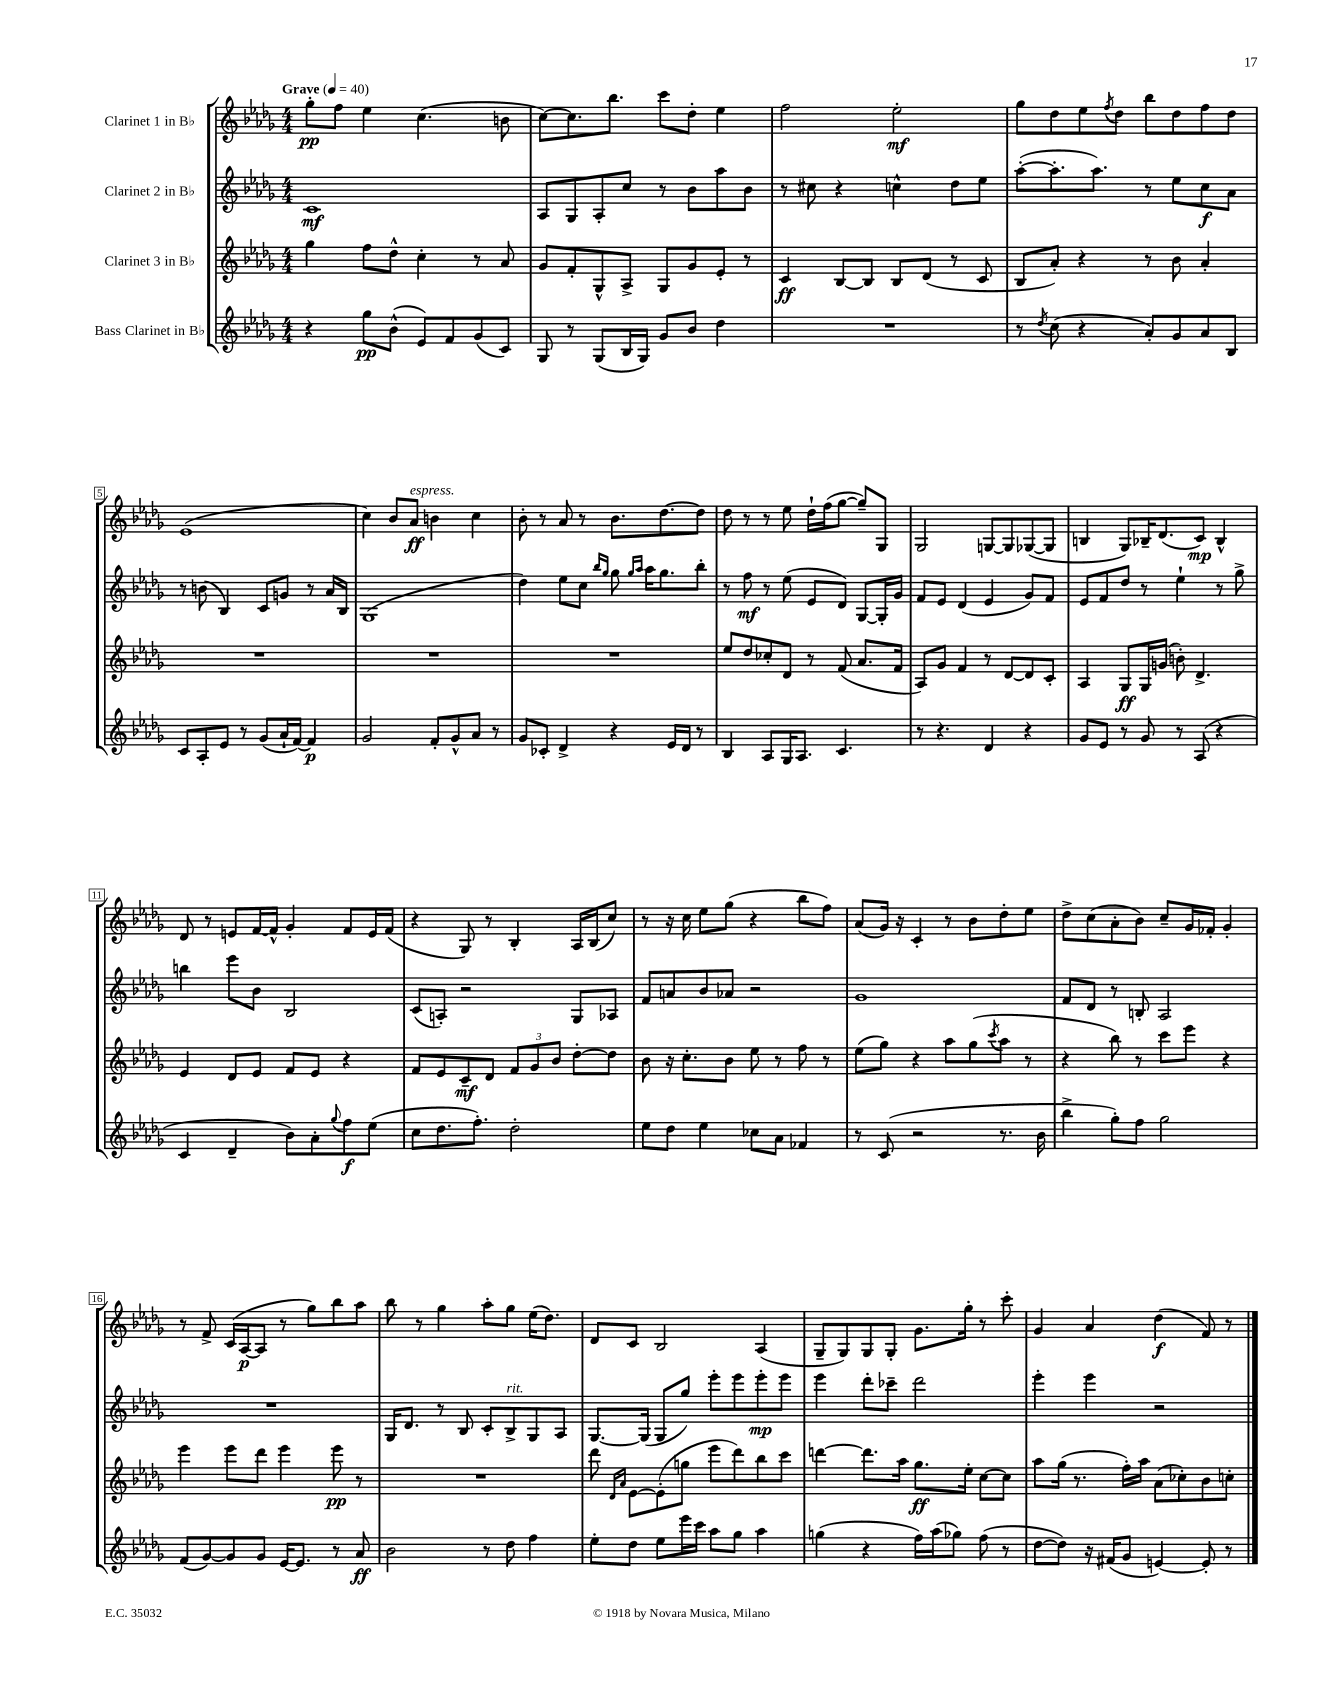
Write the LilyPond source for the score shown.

<<
\new StaffGroup <<
\new Staff = "s0" \with { instrumentName = "Clarinet 1 in Bb" } {
    \clef treble \key des \major \numericTimeSignature \time 4/4 \tempo "Grave" 4 = 40
    ges''8-.\pp f''8 ees''4 c''4.( b'8 |
    c''8~) c''8. bes''8. c'''8 des''8-. ees''4 |
    f''2 ees''2-.\mf |
    ges''8 des''8 ees''8 \acciaccatura { f''8 } des''8 bes''8 des''8 f''8 des''8 |
    ees'1( |
    c''4) bes'8 aes'8\ff^\markup { \italic "espress." } b'4 c''4 |
    bes'8-. r8 aes'8 r8 bes'8. des''8.~ des''8 |
    des''8 r8 r8 ees''8 des''16-! f''16( ges''8~ ges''8--) ges8 |
    ges2 g8~ g8 ges8~( ges8 |
    b4 ges8) bes16-- des'8.( c'8\mp) bes4-^ |
    des'8 r8 e'8 f'16~ f'16-^ ges'4-. f'8 e'16 f'16( |
    r4 ges8) r8 bes4-. aes16 bes16( c''8) |
    r8 r16 c''16 ees''8 ges''8( r4 bes''8 f''8) |
    aes'8( ges'16) r16 c'4-. r8 bes'8 des''8-. ees''8 |
    des''8-> c''8( aes'8-. bes'8) c''8-- ges'16 fes'16-. ges'4-. |
    r8 f'8-> c'16( aes16~\p aes8 r8 ges''8) bes''8 aes''8 |
    bes''8 r8 ges''4 aes''8-. ges''8 ees''16( des''8.) |
    des'8 c'8 bes2 aes4( |
    ges8-- ges8) ges8 ges8-. ges'8. ges''16-. r8 c'''8-. |
    ges'4 aes'4 des''4\f( f'8) r8 \bar "|." |
}
\new Staff = "s1" \with { instrumentName = "Clarinet 2 in Bb" } {
    \clef treble \key des \major \numericTimeSignature \time 4/4
    c'1\mf |
    aes8 ges8 aes8-. c''8 r8 bes'8 aes''8 bes'8 |
    r8 cis''8 r4 c''4-^ des''8 ees''8 |
    aes''8~-.( aes''8.-. aes''8.) r8 ees''8 c''8\f aes'8 |
    r8 b'8( bes4) c'8 g'8 r8 aes'16 bes16 |
    ges1( |
    des''4) ees''8 c''8 \grace { bes''16 ges''16 } ges''8 \grace { ges''16 aes''16 } aes''16 ges''8. bes''8-. |
    r8 f''8\mf r8 ees''8( ees'8 des'8) ges8~ ges16-. ges'16 |
    f'8 ees'8 des'4( ees'4 ges'8) f'8 |
    ees'8 f'8 des''8 r8 ees''4-! r8 ges''8-> |
    b''4 ees'''8 bes'8 bes2 |
    c'8( a8-.) r2 ges8 aes8 |
    f'8 a'8 bes'8 aes'8 r2 |
    ges'1 |
    f'8 des'8 r8 b8-. aes2 |
    R1 |
    ges16 des'8. r8 bes8 c'8-. bes8->^\markup { \italic "rit." } ges8 aes8 |
    ges8.~ ges16( ges8 ges''8) ees'''8-. ees'''8 ees'''8-.\mp ees'''8 |
    ees'''4 des'''8-. ces'''8-- des'''2 |
    ees'''4-. ees'''4 r2 \bar "|." |
}
\new Staff = "s2" \with { instrumentName = "Clarinet 3 in Bb" } {
    \clef treble \key des \major \numericTimeSignature \time 4/4
    ges''4 f''8 des''8-^ c''4-. r8 aes'8 |
    ges'8 f'8-. ges8-^ aes8-> ges8 ges'8 ees'8-. r8 |
    c'4\ff bes8~ bes8 bes8 des'8( r8 c'8 |
    bes8 aes'8-.) r4 r8 bes'8 aes'4-. |
    R1 |
    R1 |
    R1 |
    ees''8 des''8 ces''8-. des'8 r8 f'8( aes'8. f'16 |
    aes8) ges'8 f'4 r8 des'8~ des'8 c'8-. |
    aes4 ges8\ff ges16 g'16( b'8-.) des'4.-> |
    ees'4 des'8 ees'8 f'8 ees'8 r4 |
    f'8 ees'8 c'8--\mf des'8 \tuplet 3/2 { f'8 ges'8 bes'8 } des''8~-. des''8 |
    bes'8 r16 c''8.-. bes'8 ees''8 r8 f''8 r8 |
    ees''8( ges''8) r4 aes''8 ges''8( \acciaccatura { c'''8 } aes''8 r8 |
    r4 bes''8) r8 c'''8 ees'''8 r4 |
    ees'''4 ees'''8 des'''8 ees'''4 ees'''8\pp r8 |
    R1 |
    des'''8 \grace { des'16 aes'16 } ees'8~ ees'8-.( g''8 ees'''8 des'''8) bes''8 c'''8 |
    d'''4~ d'''8. aes''16 ges''8.\ff ees''16-. c''8~ c''8 |
    aes''8 ges''16( r8. f''16-.) aes''16 aes'8( ces''8-.) bes'8 c''8-. \bar "|." |
}
\new Staff = "s3" \with { instrumentName = "Bass Clarinet in Bb" } {
    \clef treble \key des \major \numericTimeSignature \time 4/4
    r4 ges''8\pp bes'8-^( ees'8) f'8 ges'8( c'8) |
    ges8 r8 ges8( bes16 ges16) ges'8 bes'8 des''4 |
    R1 |
    r8 \acciaccatura { des''8 } c''8( r4 aes'8-.) ges'8 aes'8 bes8 |
    c'8 aes8-. ees'8 r8 ges'8( aes'16-! f'16~) f'4\p |
    ges'2 f'8-. ges'8-^ aes'8 r8 |
    ges'8 ces'8-. des'4-> r4 ees'16 des'16 r8 |
    bes4 aes8 ges16 aes8. c'4. |
    r8 r4. des'4 r4 |
    ges'8 ees'8 r8 ges'8 r8 aes8( r4 |
    c'4 des'4-- bes'8) aes'8-. \appoggiatura { ges''8 } f''8\f ees''8( |
    c''8 des''8. f''8.-.) des''2-. |
    ees''8 des''8 ees''4 ces''8 aes'8 fes'4 |
    r8 c'8( r2 r8. bes'16 |
    bes''4-> ges''8-.) f''8 ges''2 |
    f'8( ges'8~) ges'8 ges'8 ees'16~ ees'8. r8 aes'8\ff |
    bes'2 r8 des''8 f''4 |
    ees''8-. des''8 ees''8 ees'''16 c'''16 aes''8 ges''8 aes''4 |
    g''4( r4 f''16) aes''16( ges''8) f''8( r8 |
    des''8~ des''8) r16 fis'16( ges'8 e'4~) e'8-. r8 \bar "|." |
}
>>
>>
\layout { \context { \Score \override BarNumber.stencil = #(make-stencil-boxer 0.1 0.3 ly:text-interface::print) } }
